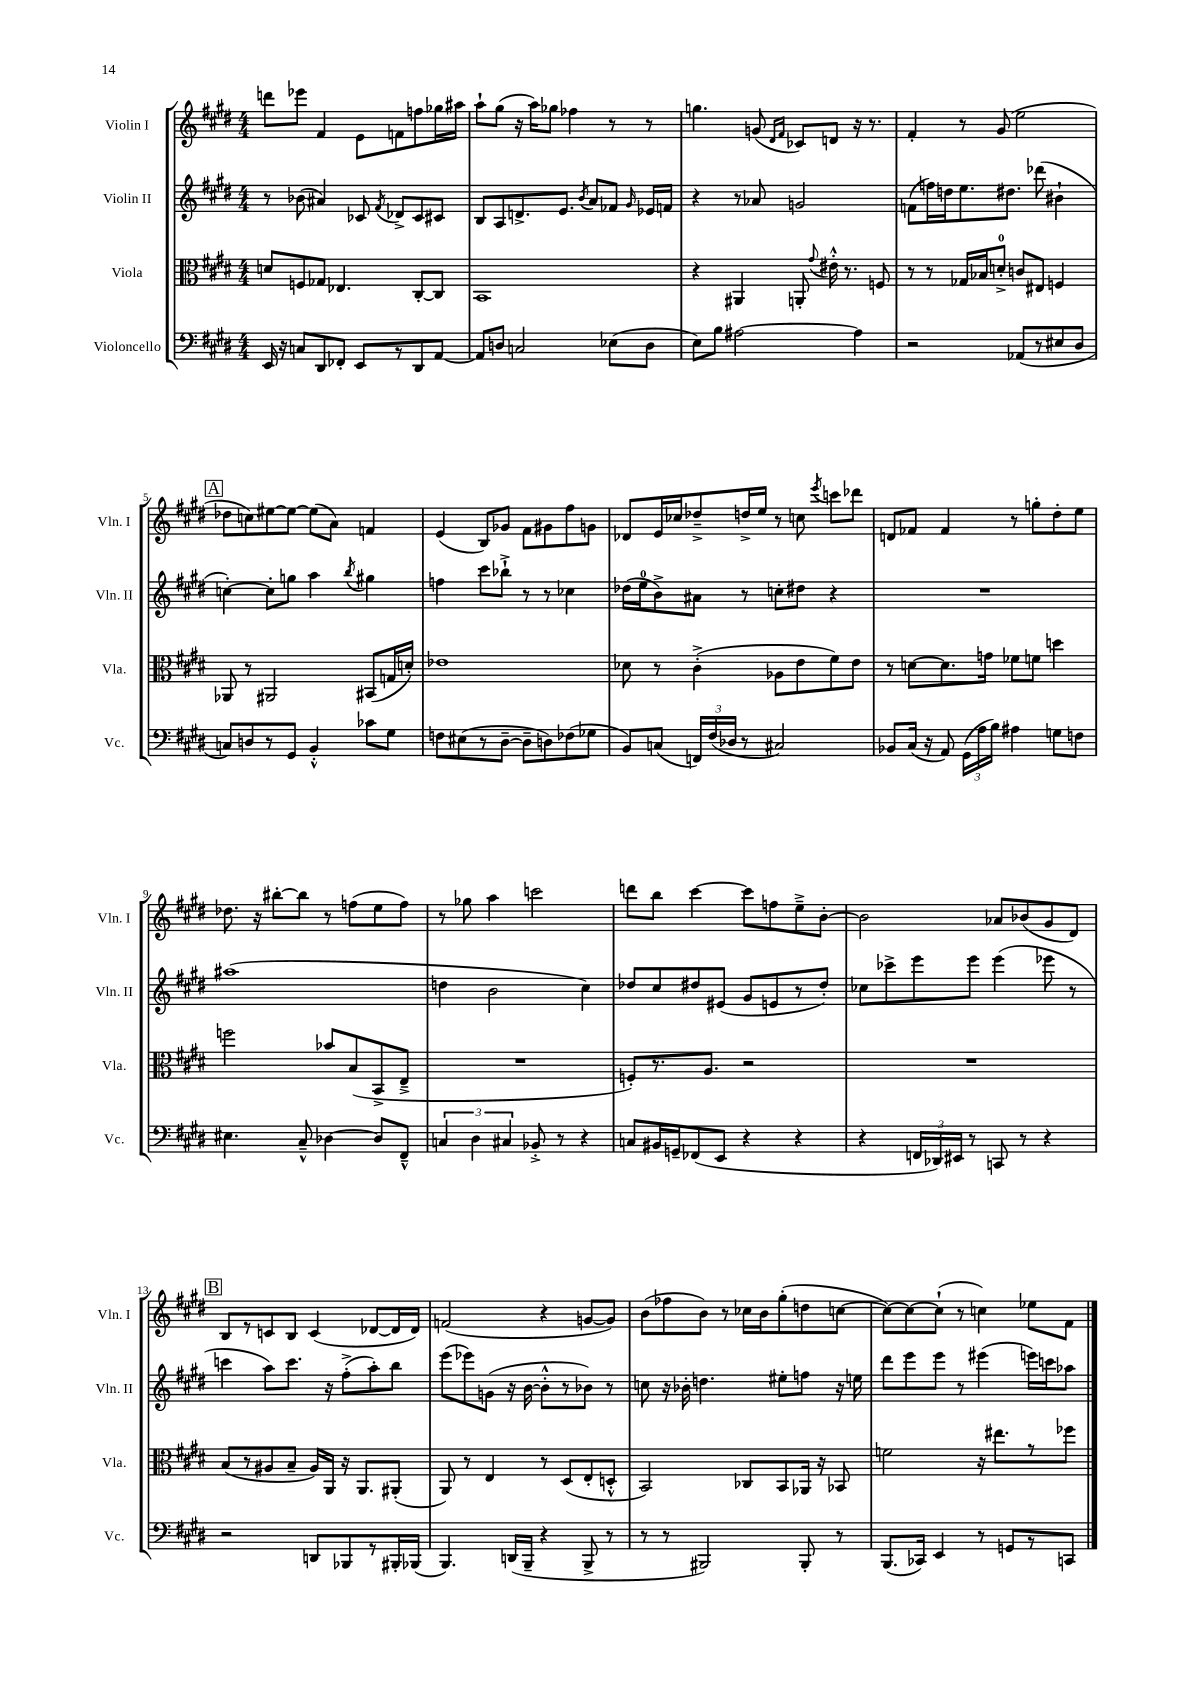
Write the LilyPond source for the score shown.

<<
\new StaffGroup <<
\new Staff = "s0" \with { instrumentName = "Violin I" shortInstrumentName = "Vln. I" } {
    \clef treble \key e \major \numericTimeSignature \time 4/4
    \autoBeamOff d'''8[ ees'''8] fis'4 e'8[ f'8 f''8 ges''16 ais''16] |
    a''8[-! gis''8]( r16 a''16[) ges''8] fes''4 r8 r8 |
    g''4. g'8( \grace { dis'16[ fis'16] } ces'8[) d'8] r16 r8. |
    fis'4-. r8 gis'8( e''2 |
    \mark \markup { \box "A" } des''8[ c''8) eis''8~ eis''8]~ eis''8[( a'8]) f'4 |
    e'4( b8[) ges'8] fis'8[ gis'8 fis''8 g'8] |
    des'8[ e'16 ces''16 des''8---> d''16-> e''16] r8 c''8 \acciaccatura { e'''8 } c'''8[ des'''8] |
    d'8[ fes'8] fes'4 r8 g''8[-. dis''8-. e''8] |
    des''8. r16 bis''8[~-. bis''8] r8 f''8[( e''8 f''8]) |
    r8 ges''8 a''4 c'''2 |
    d'''8[ b''8] cis'''4~ cis'''8[ f''8 e''8---> b'8]~-. |
    b'2 aes'8[ bes'8( gis'8 dis'8]) |
    \mark \markup { \box "B" } b8[ r8 c'8 b8] c'4( des'8[~ des'16 des'16]) |
    f'2( r4 g'8[~ g'8]) |
    b'8[( fes''8 b'8]) r8 ces''16[ b'16 gis''8-.( d''8 c''8]~ |
    c''8[~) c''8~ c''8]-!( r8 c''4) ees''8[ fis'8] \bar "|." |
}
\new Staff = "s1" \with { instrumentName = "Violin II" shortInstrumentName = "Vln. II" } {
    \clef treble \key e \major \numericTimeSignature \time 4/4
    \autoBeamOff r8 bes'8( ais'4) ces'8 \acciaccatura { fis'8 } des'8[-> ces'8 cis'8] |
    b8[ a8 d'8.-> e'8.] \acciaccatura { b'8 } a'8[ fes'8] \grace { gis'16 } ees'16[ f'16] |
    r4 r8 aes'8 g'2 |
    f'8[( f''16) d''16 e''8. dis''8.] des'''8( bis'4-! |
    \mark \markup { \box "A" } c''4~-.) c''8[-. g''8] a''4 \acciaccatura { b''8 } gis''4 |
    f''4 cis'''8[ bes''8]-!-> r8 r8 ces''4 |
    des''16[( e''16-0 b'8->) ais'8] r8 c''8[-. dis''8] r4 |
    R1 |
    ais''1( |
    d''4 b'2 cis''4) |
    des''8[ cis''8 dis''8 eis'8]( gis'8[ e'8 r8 dis''8]-.) |
    ces''8[ ces'''8-> e'''8 e'''8] e'''4( ees'''8 r8 |
    \mark \markup { \box "B" } c'''4 a''8[) c'''8.] r16 fis''8[-.->( a''8-.) b''8] |
    e'''8[( ees'''8) g'8]( r16 b'16~ b'8[-.-^ r8 bes'8]) r8 |
    c''8 r16 bes'16-. d''4. eis''8[-. f''8] r16 e''16 |
    dis'''8[ e'''8 e'''8] r8 eis'''4( e'''16[) c'''16 aes''8] \bar "|." |
}
\new Staff = "s2" \with { instrumentName = "Viola" shortInstrumentName = "Vla." } {
    \clef alto \key e \major \numericTimeSignature \time 4/4
    \autoBeamOff d'8[ f8 ges8] ees4. cis8[~-. cis8] |
    b,1 |
    r4 ais,4 a,8-. \appoggiatura { gis'8 } eis'16-.-^ r8. f8 |
    r8 r8 ges16[ bes16 d'8]-0-.-> c'8[ eis8] f4 |
    \mark \markup { \box "A" } aes,8 r8 ais,2 bis,8[( g16 d'16]-.) |
    ees'1 |
    des'8 r8 cis'4-.->( aes8[ e'8 fis'8) e'8] |
    r8 d'8[~ d'8. g'16] fes'8[ f'8] d''4 |
    f''2 bes'8[ b8( b,8-> e8]---> |
    R1 |
    f8[-.) r8. a8.] r2 |
    R1 |
    \mark \markup { \box "B" } b8[( r8 ais8 b8]-- ais16[) a,16] r16 a,8.[ ais,8]-.( |
    a,8) r8 e4 r8 dis8[( e8-. d8]-.-^ |
    b,2) ces8[ b,8 aes,16] r16 bes,8 |
    f'2 r16 eis''8.[ r8 fes''8] \bar "|." |
}
\new Staff = "s3" \with { instrumentName = "Violoncello" shortInstrumentName = "Vc." } {
    \clef bass \key e \major \numericTimeSignature \time 4/4
    \autoBeamOff e,16 r16 c8[ dis,8 fes,8]-. e,8[ r8 dis,8 a,8]~ |
    a,8[ d8] c2 ees8[( d8] |
    e8[) b8] ais2~ ais4 |
    r2 aes,8[( r8 eis8 dis8] |
    \mark \markup { \box "A" } c8[) d8 r8 gis,8] b,4-.-^ ces'8[ gis8] |
    f8[ eis8( r8 dis8]~-- dis8[-- d8) fes8( ges8] |
    b,8[) c8]( \tuplet 3/2 { f,16[) fis16( des16] } r8 cis2) |
    bes,8[ cis16]( r16 a,8) \tuplet 3/2 { gis,16[( a16 b16]) } ais4 g8[ f8] |
    eis4. cis8---^ des4~ des8[ fis,8]---^ |
    \tuplet 3/2 { c4 dis4 cis4 } bes,8-.-> r8 r4 |
    c8[ bis,16 g,16-- fes,8( e,8] r4 r4 |
    r4 \tuplet 3/2 { f,16[ des,16) eis,16] } r8 c,8 r8 r4 |
    \mark \markup { \box "B" } r2 d,8[ bes,,8 r8 bis,,16-. bes,,16]( |
    b,,4.) d,16[( b,,16]-- r4 b,,8-> r8 |
    r8 r8 bis,,2) bis,,8-. r8 |
    b,,8.[( ces,16]) e,4 r8 g,8[ r8 c,8] \bar "|." |
}
>>
>>
